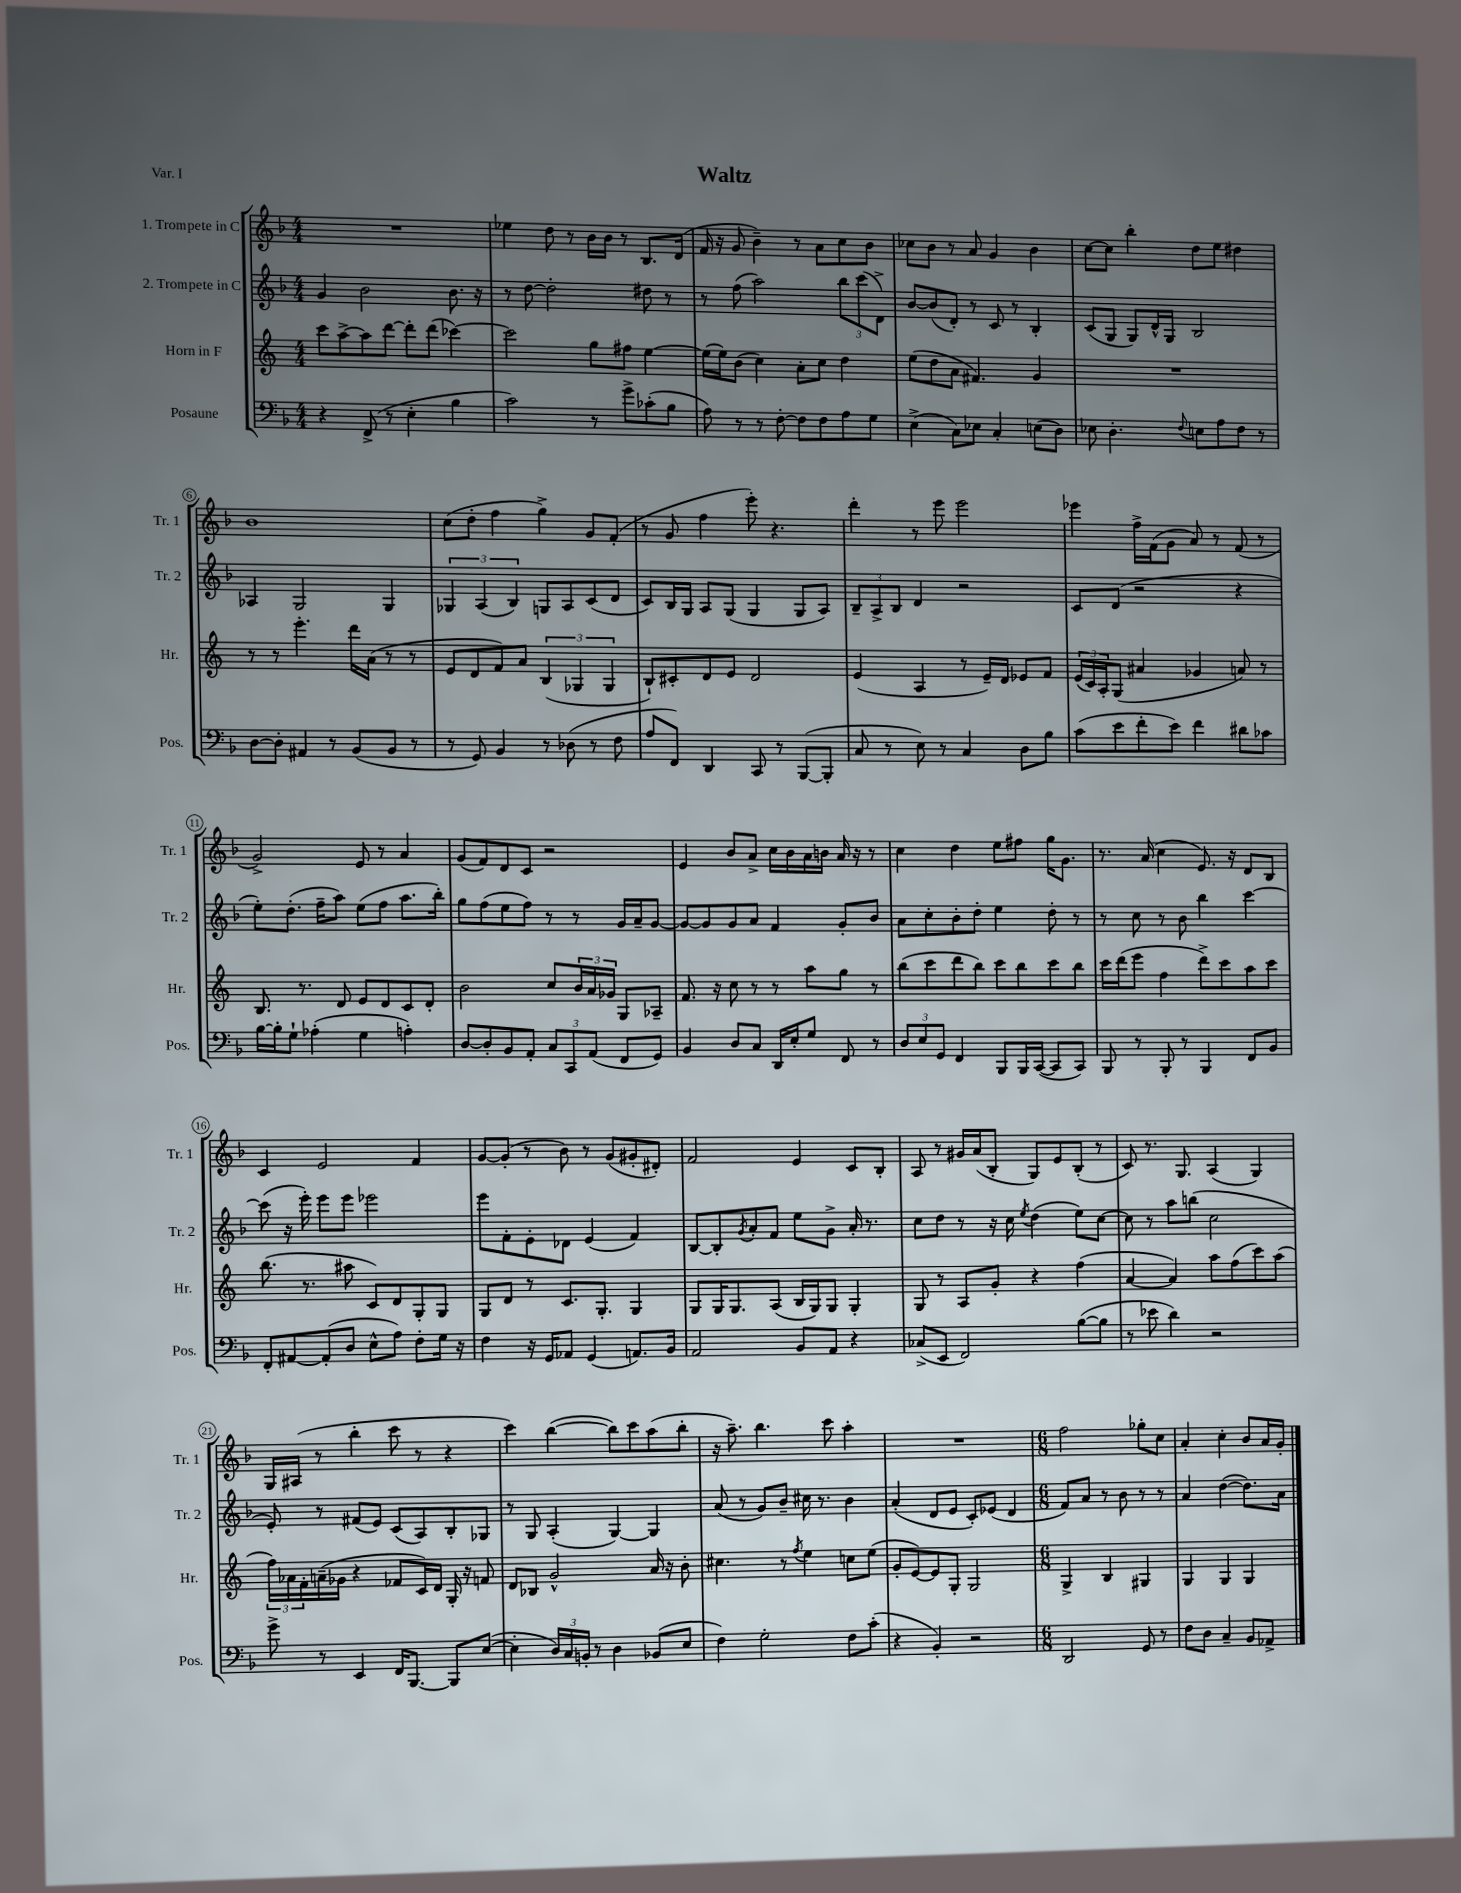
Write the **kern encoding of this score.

**kern	**kern	**kern	**kern
*staff4	*staff3	*staff2	*staff1
*clefF4	*clefG2	*clefG2	*clefG2
*k[b-]	*k[]	*k[b-]	*k[b-]
*M4/4	*M4/4	*M4/4	*M4/4
4r	8ccc\L	4g/	1r
.	[8aa^\	.	.
(8FF^/	8aa\]	2b-\	.
8r	[8ddd\J	.	.
4E'\	8ddd'\]L	.	.
.	(8ddd\J	.	.
4B-\	[4ccc-\)	8.b-\	.
.	.	16r	.
=	=	=	=
2c\)	2ccc-\]	8r	4ee-\
.	.	[8dd\	.
.	.	2dd'\]	8dd\
.	.	.	8r
8r	8gg\L	.	16b-\LL
.	.	.	16b-\JJ
8g^\L	8ff#\J	.	8r
(8c-'\	[4ee\	8dd#\	8.B-/L
8B-\J	.	8r	.
.	.	.	(16d/Jk
=	=	=	=
8A\)	(16ee\]LL	8r	16f/
.	16ee\J)	.	16r
8r	(8b\J	(8ff\	8g/
8r	4cc\)	2aa\)	4b-~\)
[8F'\	.	.	.
8F\]L	8a'\L	.	8r
8F\	8cc\J	.	8a\L
8A\	4dd\	12bb-\L	8cc\
.	.	(12ccc\	.
8G\J	.	.	8b-\J
.	.	12d^\J)	.
=	=	=	=
(4E^\	(8ee\L	[8b-/L	8cc-\L
.	8dd\	(8b-/]	8b-\J
8C\L)	8a\J	8d'/J)	8r
8E-\J	4.f#/)	8r	8a/
4C'/	.	8c/	4g/
.	.	8r	.
(8E\L	4g/	4B-'/	4b-\
8D\J)	.	.	.
=	=	=	=
8E-\	1r	(8c/L	[8cc\L
4.D'\	.	8G/J	8cc\]J
.	.	8G/L)	4bb-'\
.	.	16d^^/L	.
.	.	16G/JJ	.
8qqF/	.	.	.
8E\L	.	2B-/	8dd\L
8A\	.	.	8ee\J
8F\J	.	.	4dd#\
8r	.	.	.
=	=	=	=
[8D\L	8r	4A-/	1b-
8D'\]J	8r	.	.
4AA#/	4.eee'\	2G/	.
8r	.	.	.
(8BB-/L	16ddd\LL	.	.
.	(16a\JJ	.	.
8BB-/J	8r	4G/	.
8r	8r	.	.
=	=	=	=
8r	8e/L	6G-/	(8cc\L
8GG/)	8d/	.	8dd'\J
.	.	(6A/	.
4BB-/	8f/)	.	4ff\
.	.	6B-/)	.
.	8a/J	.	.
8r	(6B/	8G/L	4gg^\)
(8D-\	.	8A/	.
.	6G-/	.	.
8r	.	(8c/	8g/L
.	6G-/	.	.
8F\	.	8d/J	(8f'/J
=	=	=	=
8A/L	8B`/L)	8c/L)	8r
8FF/J)	8c#'/	16B-/L	8g/
.	.	16G/JJ	.
4DD/	8d/	8A/L	4ff\
.	8e/J	(8G/J	.
8CC/	2d/	4G/	8eee'\)
8r	.	.	4.r
([8BBB-/L	.	8G/L	.
8BBB-'/]J	.	8A/J)	.
=	=	=	=
8C/	(4e/	12B-~/L	4ddd'\
.	.	12A^/	.
8r	.	.	.
.	.	12B-/J	.
8E\)	4A/	4d/	8r
8r	.	.	8eee\
4C/	8r	2r	2eee\
.	16e~/LL)	.	.
.	16d/JJ	.	.
8D\L	8e-/L	.	.
8B-\J	8f/J	.	.
=	=	=	=
(8c\L	(24e/LL	8c/L	4eee-\
.	24c/)	.	.
.	24A'/J	.	.
8e\	(8G/J	(8d/J	.
8f'\	4a#/	2r	16ff^\LL
.	.	.	(16f\J
8e\J)	.	.	8g\J
4f\	4g-/	.	8a/)
.	.	.	8r
8d#\L	8a/)	4r	(8f/
8c-\J	8r	.	8r
=	=	=	=
[16B-\LL	8.B/	8ee'\L)	2g^/)
16B-'\]J	.	.	.
8G`\J	.	(8.dd'\J	.
.	8.r	.	.
(4A-'\	.	.	.
.	.	16ff~\LK	.
.	8d/	8aa\J)	.
4G\	8e/L	(8ee\L	8e/
.	8d/	8ff\J	8r
4A'\)	8c/	8.aa\L	4a/
.	8d'/J	.	.
.	.	16bb-'\Jk)	.
=	=	=	=
[8D/L	2b\	8gg\L	(8g/L
8D'/]	.	(8ff\	8f/)
8BB-/	.	8ee\	8d/
8AA'/J	.	8ff\J)	8c/J
12C/L	8cc/L	8r	2r
12CC/	.	.	.
.	24b/L	8r	.
(12AA/J	24a/	.	.
.	24g-/JJ	.	.
8FF/L	8G/L	16g/LL	.
.	.	16a~/J	.
8GG/J)	8A-~/J	[8g/J	.
=	=	=	=
4BB-/	8.f/	8g/_L	4e/
.	.	8g/]	.
.	16r	.	.
8D/L	8cc\	8g/	8b-/L
8C/J	8r	8a/J	8a^/J
16DD/LL	8r	4f/	16cc\LL
16E'/J	.	.	16b-\
8G/J	8aa\L	.	16a\
.	.	.	16b\JJ
8FF/	8gg\J	8g'/L	16a/
.	.	.	16r
8r	8r	8b-/J	8r
=	=	=	=
12D/L	(8bb\L	8a\L	4cc\
12E/	.	.	.
.	8ccc\	8cc'\	.
12GG/J	.	.	.
4FF/	8ddd\	8b-'\	4dd\
.	8bb\J)	8dd'\J	.
8BBB-/L	8ccc\L	4ee\	8ee\L
16BBB-/L	8bb\	.	8ff#\J
([16CC/JJ	.	.	.
8CC/]L	8ccc\	8dd'\	16gg\LK
.	.	.	8.g\J
8CC/J)	8bb\J	8r	.
=	=	=	=
8BBB-/	16ccc\LL	8r	8.r
.	(16ddd\J	.	.
8r	8eee\J	8cc\	.
.	.	.	(16a/
8BBB-'/	4ff\	8r	4cc\
8r	.	8b-\	.
4BBB-/	8ddd^\L)	4bb-\	8.e/)
.	8ccc\	.	.
.	.	.	16r
8FF/L	8aa\	[4ccc\	8d/L
8BB-/J	8ccc\J	.	8B-/J
=	=	=	=
8FF'/L	(8.bb\	(8ccc\]	4c/
[8AA#/	.	16r	.
.	8.r	16eee'\)	.
(8AA#'/]	.	8eee\L	2e/
8D/J	8aa#\	8eee\J	.
8E^^\L	8c/L)	2eee-\	.
8A\J)	8d/	.	.
8F'\L	8G'/	.	4f/
16G\Jk	8G/J	.	.
16r	.	.	.
=	=	=	=
4F\	8G/L	8eee\L	[8g/L
.	8d/J	8f'\	(8g'/]J
16r	8r	8e'\	8r
16GG/LK	.	.	.
8AA-/J	8.c/L	8d-\J	8b-\)
(4GG/	.	(4e/	8r
.	8.G'/J	.	.
.	.	.	(8g/L
8.AA/L)	4G/	4f/)	8g#'/
.	.	.	8d#'/J)
16BB-/Jk	.	.	.
=	=	=	=
2AA/	8G/L	[8B-/L	2f/
.	16G/K	8B-'/]	.
.	8.G/	.	.
.	.	8qg/	.
.	.	8a'/	.
.	(8A/J	8f/J	.
8BB-/L	16B/LL	8ee\L	4e/
.	16G/J)	.	.
8AA/J	8G/J	8g^\J	.
4r	4G'/	16a'/	8c/L
.	.	8.r	.
.	.	.	8B-'/J
=	=	=	=
(8C-^/L	8G/	8cc\L	8A/
8EE/J	8r	8dd\J	8r
2FF/)	8A/L	8r	16g#/LL
.	.	.	(16a/J
.	8g'/J	16r	8B-'/J
.	.	16cc\	.
.	.	8qee/	.
.	4r	(4dd\	8G/L)
.	.	.	8e/
([8B-\L	(4ff\	8ee\L)	(8B-'/J
8B-\]J	.	[8cc\J	8r
=	=	=	=
8r	[4a/	8cc\]	8c/)
8e-\	.	8r	8.r
4d\)	4a/])	8aa\L	.
.	.	.	8.G/
.	.	(8bb\J	.
2r	8aa\L	2cc\	(4A/
.	(8ff\	.	.
.	8ccc\)	.	4G/)
.	(8aa\J	.	.
=	=	=	=
8g^\	24ff\LL)	8e'/)	16G/LL
.	24a-\	.	.
.	.	.	(16A#/JJ
.	24f'\	.	.
8r	(16a~\	8r	8r
.	16g-\JJ	.	.
4EE/	4r	(8f#/L	4bb-'\
.	.	8e/J)	.
16FF/LK	8f-/L	(8c/L	8ccc\
[8.BBB-/J	.	.	.
.	16c/L)	8A/)	8r
.	16d/JJ	.	.
8BBB-/]L	16G'/	8B-'/	4r
.	16r	.	.
([8E/J	8f/	8G-/J	.
=	=	=	=
4E'\]	8d/L	8r	4ccc\)
.	8B-/J	8G/	.
24D/LL)	2g^^/	(4A'/	([4bb-\
24C/	.	.	.
24BB'/JJ	.	.	.
8r	.	.	.
4D\	.	[4G/)	8bb-\]L)
.	.	.	8ccc\
(8BB-/L	16a/	4G/]	(8aa\
.	16r	.	.
8E/J	8b'\	.	8bb-'\J
=	=	=	=
4F\)	4.cc#\	(8a/	16r
.	.	.	8.aa~\)
.	.	8r	.
2G'\	.	8g/L)	4.bb-\
.	8r	8b-~/J	.
.	8qff/	.	.
.	4ee\	16cc#\	.
.	.	8.r	.
.	.	.	8ccc\
8F\L	8cc\L	4b-\	4aa'\
(8c'\J	(8ee\J	.	.
=	=	=	=
4r	8g'/L	(4a'/	1r
.	[8e/)	.	.
4BB-'/)	8e/]	8d/L	.
.	8G'/J	8e/J	.
2r	2G/	8c'/L)	.
.	.	(8e-/J	.
.	.	4d/	.
=	=	=	=
*M6/8	*M6/8	*M6/8	*M6/8
2DD/	4G^/	8f/L)	2ff\
.	.	8a/J	.
.	4B/	8r	.
.	.	8b-\	.
8GG/	4G#/	8r	8gg-'\L
8r	.	8r	8cc\J
=	=	=	=
8F\L	4G/	4a/	4a'/
8D\J	.	.	.
4C~/	4G/	([4dd\	4cc'\
8BB-/L	4G/	8.dd\]L)	8b-/L
8AA-^/J	.	.	16a/L
.	.	16a\Jk	16g'/JJ
==	==	==	==
*-	*-	*-	*-
